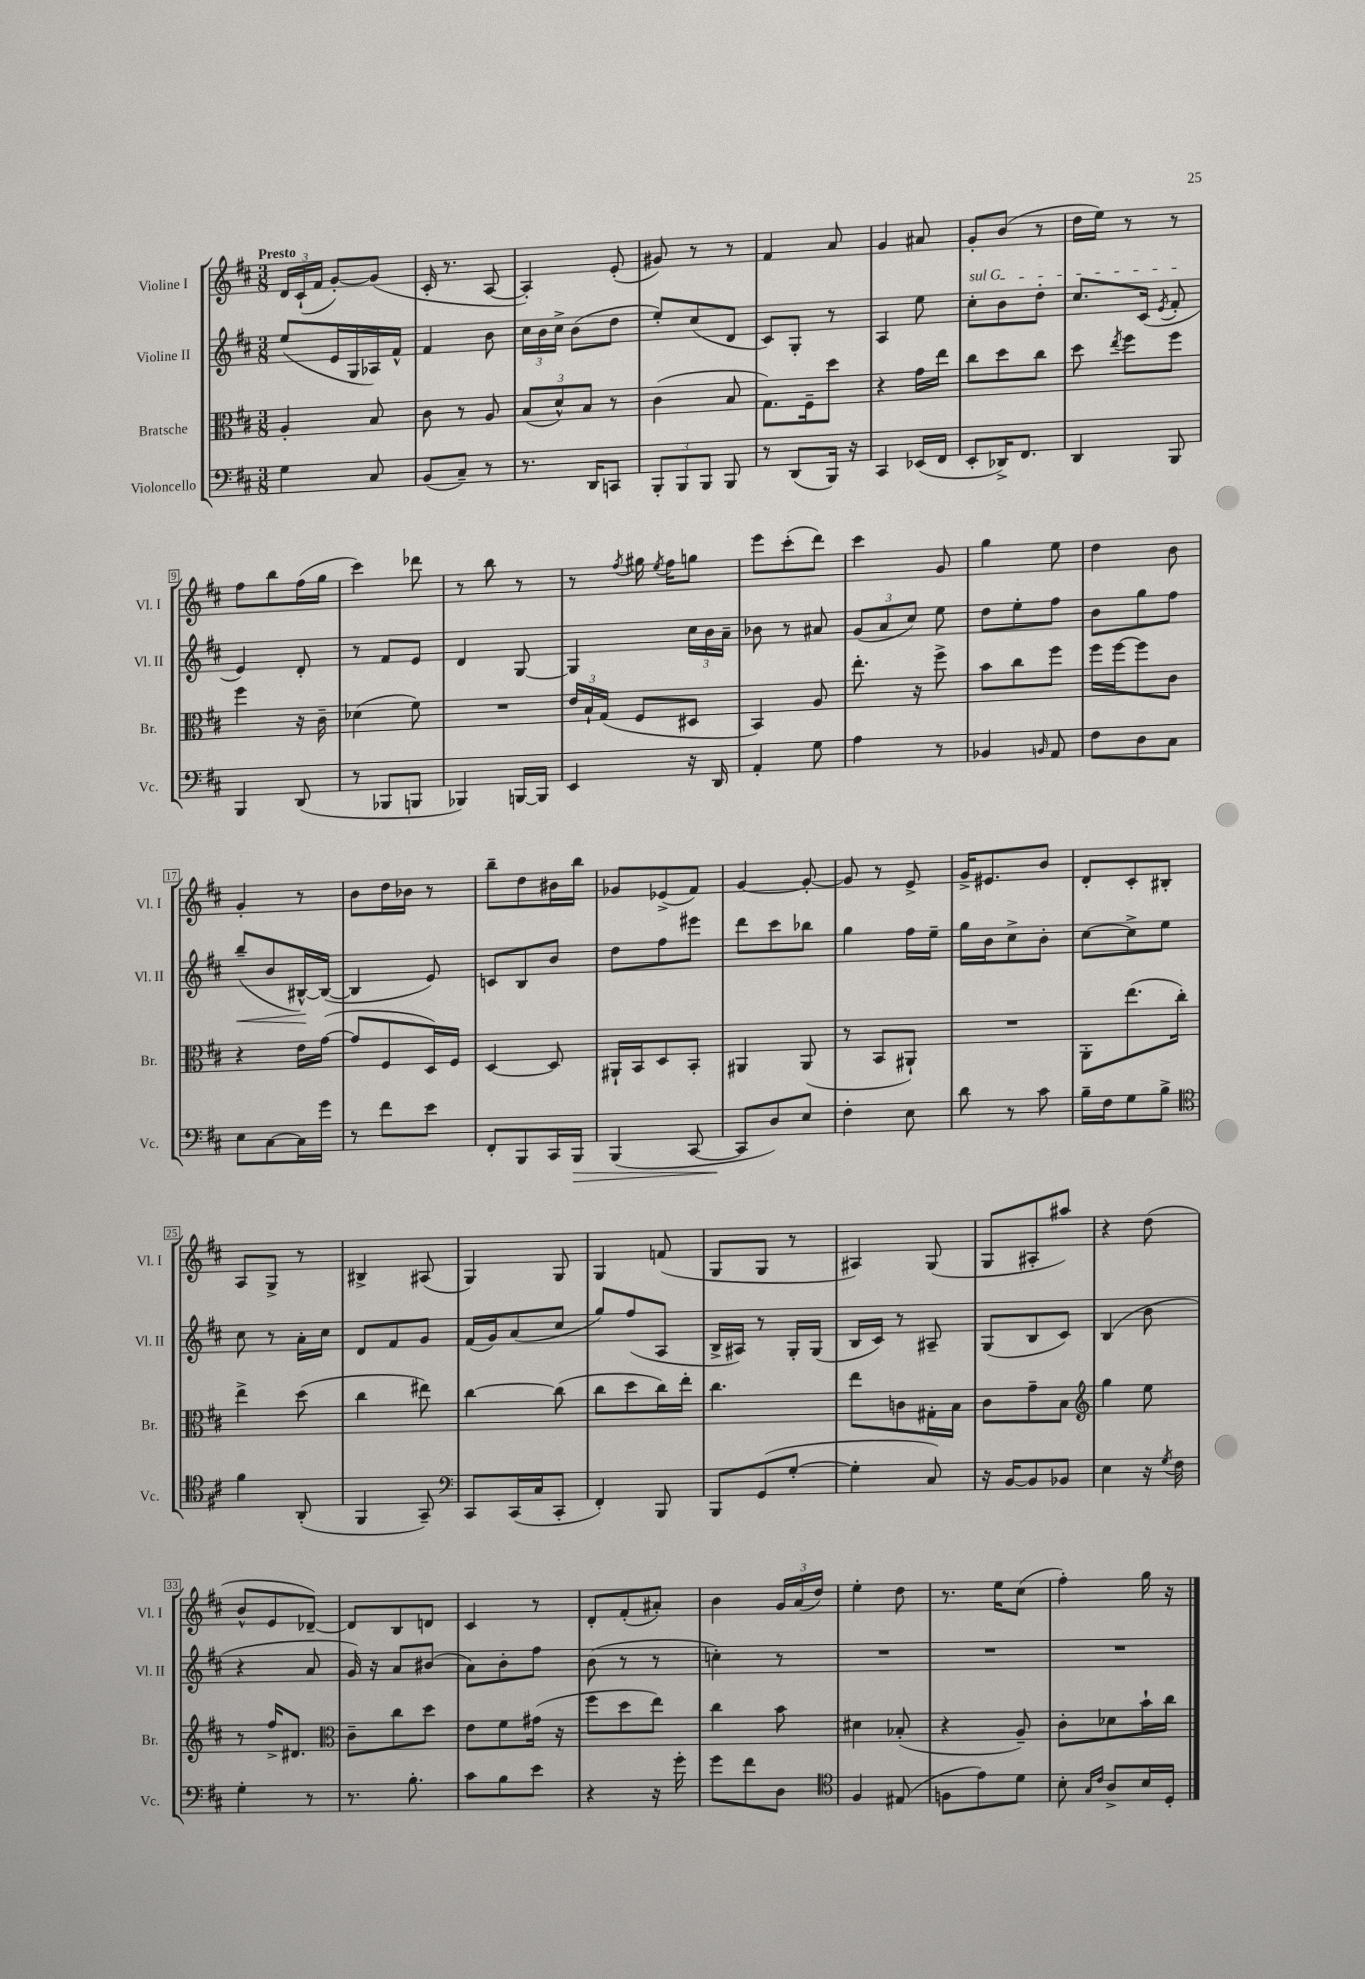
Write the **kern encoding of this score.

**kern	**kern	**kern	**kern
*staff4	*staff3	*staff2	*staff1
*clefF4	*clefC3	*clefG2	*clefG2
*k[f#c#]	*k[f#c#]	*k[f#c#]	*k[f#c#]
*M3/8	*M3/8	*M3/8	*M3/8
4G	4A'	(8ee	24d
.	.	.	(24c#`
.	.	.	24f#
.	.	16e	[8g')
.	.	16G	.
8C#	8B	16A-)	(8g]
.	.	16f#^^	.
=	=	=	=
(8BB	8c#	4f#	16c#'
.	.	.	8.r
8C#~)	8r	.	.
8r	8A	8b	[8A
=	=	=	=
8.r	(12B	24cc#	4A'])
.	.	24b	.
.	12d^^)	24cc#^	.
.	.	(8b	.
.	12B	.	.
16DD	.	.	.
8CC	8r	8dd	(8e'
=	=	=	=
12BBB'	(4c#	8ee')	8g#)
12BBB	.	.	.
.	.	(8cc#	8r
12BBB	.	.	.
8BBB	8B	8d	8r
=	=	=	=
8r	8.G)	8c#)	4f#
(8DD	.	8G'	.
.	16F#~	.	.
16BBB)	8dd	8r	8a
16r	.	.	.
=	=	=	=
4CC#	4r	4A	4g
(16EE-	16g	8ee	8a#
16FF#	16ee	.	.
=	=	=	=
8EE'	8cc#	8cc#'	8g'
16DD-^)	8dd	8b	(8b
8.FF#	.	.	.
.	8cc#	8dd'	8r
=	=	=	=
4DD	8dd	8.cc#	16dd
.	.	.	16ee)
.	8qee	.	.
.	8ff#	.	8r
.	.	(16c#	.
.	.	8qe	.
8BBB	8ff#	8f#'	8r
=	=	=	=
4BBB	4ff#	4e)	8ff#
.	.	.	8bb
(8DD	16r	8d'	(16ff#
.	16c#~	.	16gg
=	=	=	=
8r	(4d-	8r	4ccc#)
8BBB-	.	8f#	.
8BBB	8f#)	8e	8ddd-
=	=	=	=
4BBB-)	4.r	4d	8r
.	.	.	8bb
[16BBB	.	[8G	8r
16BBB]	.	.	.
=	=	=	=
4EE	24e	4G]	8r
.	24B`	.	.
.	(24G	.	.
.	.	.	8qff#
.	8F#	.	16gg#
.	.	.	8qee
.	.	.	16ff#
16r	8D#	24cc#	8gg
.	.	24b	.
16DD	.	.	.
.	.	24a~	.
=	=	=	=
4AA'	4BB)	8b-	8eee
.	.	8r	(8ccc#'
8G	8A	8a#	8ddd)
=	=	=	=
4A	8.ee'	(12g	4ccc#
.	.	12a	.
.	.	12cc#)	.
.	16r	.	.
8r	8ff#^	8ee	8g
=	=	=	=
4BB-	8b	8dd	4gg
.	8cc#	8ee'	.
16qqBB	.	.	.
8AA	8ff#	8ff#	8ee
=	=	=	=
8F#	16ff#	8b	4dd
.	[16ff#	.	.
8D	8ff#]	8gg	.
8C#	8c#	8ff#	8b
=	=	=	=
8E	4r	(8bb~	4g'
[8C#	.	8b	.
16C#]	16e	[16B#^^)	8r
16g	([16g	(16B#_	.
=	=	=	=
8r	8g]	4B#]	8b
8f#	8F#	.	16dd
.	.	.	16b-
8e	16D)	8e)	8r
.	16F#	.	.
=	=	=	=
8FF#'	[4D	8c	8bb~
8BBB	.	8B	8dd
16CC#	8D]	8b	16b#
16BBB	.	.	16bb
=	=	=	=
(4BBB	16AA#`	8dd	8g-
.	16BB	.	.
.	8D	8ff#	(8e-^
[8CC#	8BB'	8eee#	8f#)
=	=	=	=
8CC#]	4AA#	8ddd	[4g
8D)	.	8ccc#	.
8E	(8AA#	8bb-	8g'_
=	=	=	=
4F#'	8r	4gg	8g]
.	8BB	.	8r
8E	8AA#`)	16ff#	8e^
.	.	16ee~	.
=	=	=	=
8d	4.r	16gg	16g^
.	.	16b	8.e#
8r	.	8cc#^	.
8c#	.	8b'	8b
=	=	=	=
16B~	8AA'	[8cc#	8d'
16F#	.	.	.
8G	(8.ee	8cc#^]	8c#'
8B^	.	8ee	8B#'
.	16cc#')	.	.
=	=	=	=
*clefC4	*	*	*
4f#	4ee^	8cc#	8A
.	.	8r	8G^
(8AA'	(8dd	16a'	8r
.	.	16cc#	.
=	=	=	=
4FF#	4cc#	8d	4B#^
.	.	8f#	.
8GG~)	8ee#)	8g	(8A#
=	=	=	=
*clefF4	*	*	*
8CC#	[4cc#	(16f#	4G)
.	.	16g)	.
(16CC#	.	(8a	.
16C#	.	.	.
8CC#'	(8cc#]	8cc#	8G
=	=	=	=
4FF#')	8cc#	8gg)	4G
.	8dd	(8ff#	.
8BBB	16cc#)	8A	(8f
.	16ee'	.	.
=	=	=	=
8BBB	4.cc#	16B^	8G
.	.	16A#)	.
(8GG	.	8r	8G
[8G'	.	16G'	8r
.	.	(16G	.
=	=	=	=
4G']	8ee	16B	4A#)
.	.	16c#)	.
.	8c	8r	.
8C#)	16G#'	8A#~	(8G
.	16B	.	.
=	=	=	=
16r	8c#	(8G	8G
[16BB	.	.	.
8BB]	8g~	8B	8A#'
8BB-	8B	8c#)	8aa#)
=	=	=	=
*	*clefG2	*	*
4E	4gg	(4B	4r
16r	8ee	8b	(8dd
8qG	.	.	.
16F#	.	.	.
=	=	=	=
4G'	8r	4r	8b^^
.	16ff#^	.	8e
.	8.d#	.	.
8r	.	8a	[8d-~)
=	=	=	=
*	*clefC3	*	*
8.r	8c#~	16g)	8d-]
.	.	16r	.
.	8cc#	8a	8B
8.B'	.	.	.
.	8dd	(8b#	8d
=	=	=	=
8c#	8e	8a)	4c#
8B	8f#	8b'	.
8e	(16g#	8ff#	8r
.	16r	.	.
=	=	=	=
4r	8ff#	(8b	8d'
.	8dd	8r	(8f#'
16r	8ee)	8r	8a#')
16g'	.	.	.
=	=	=	=
8g	4cc#	4cc')	4b
8f#	.	.	.
8D	8b	8r	24g
.	.	.	(24a
.	.	.	24dd)
=	=	=	=
*clefC4	*	*	*
4F#	4d#	4.r	4ee'
(8E#	(8B-'	.	8dd
=	=	=	=
8F	4r	4.r	8.r
8e)	.	.	.
.	.	.	16ee
8d	8A~)	.	(8cc#
=	=	=	=
8B'	8c#'	4.r	4ff#')
16qqG	.	.	.
16qqc#	.	.	.
8A^	8d-	.	.
16B	16b`	.	16gg
16D'	16cc#	.	16r
==	==	==	==
*-	*-	*-	*-
